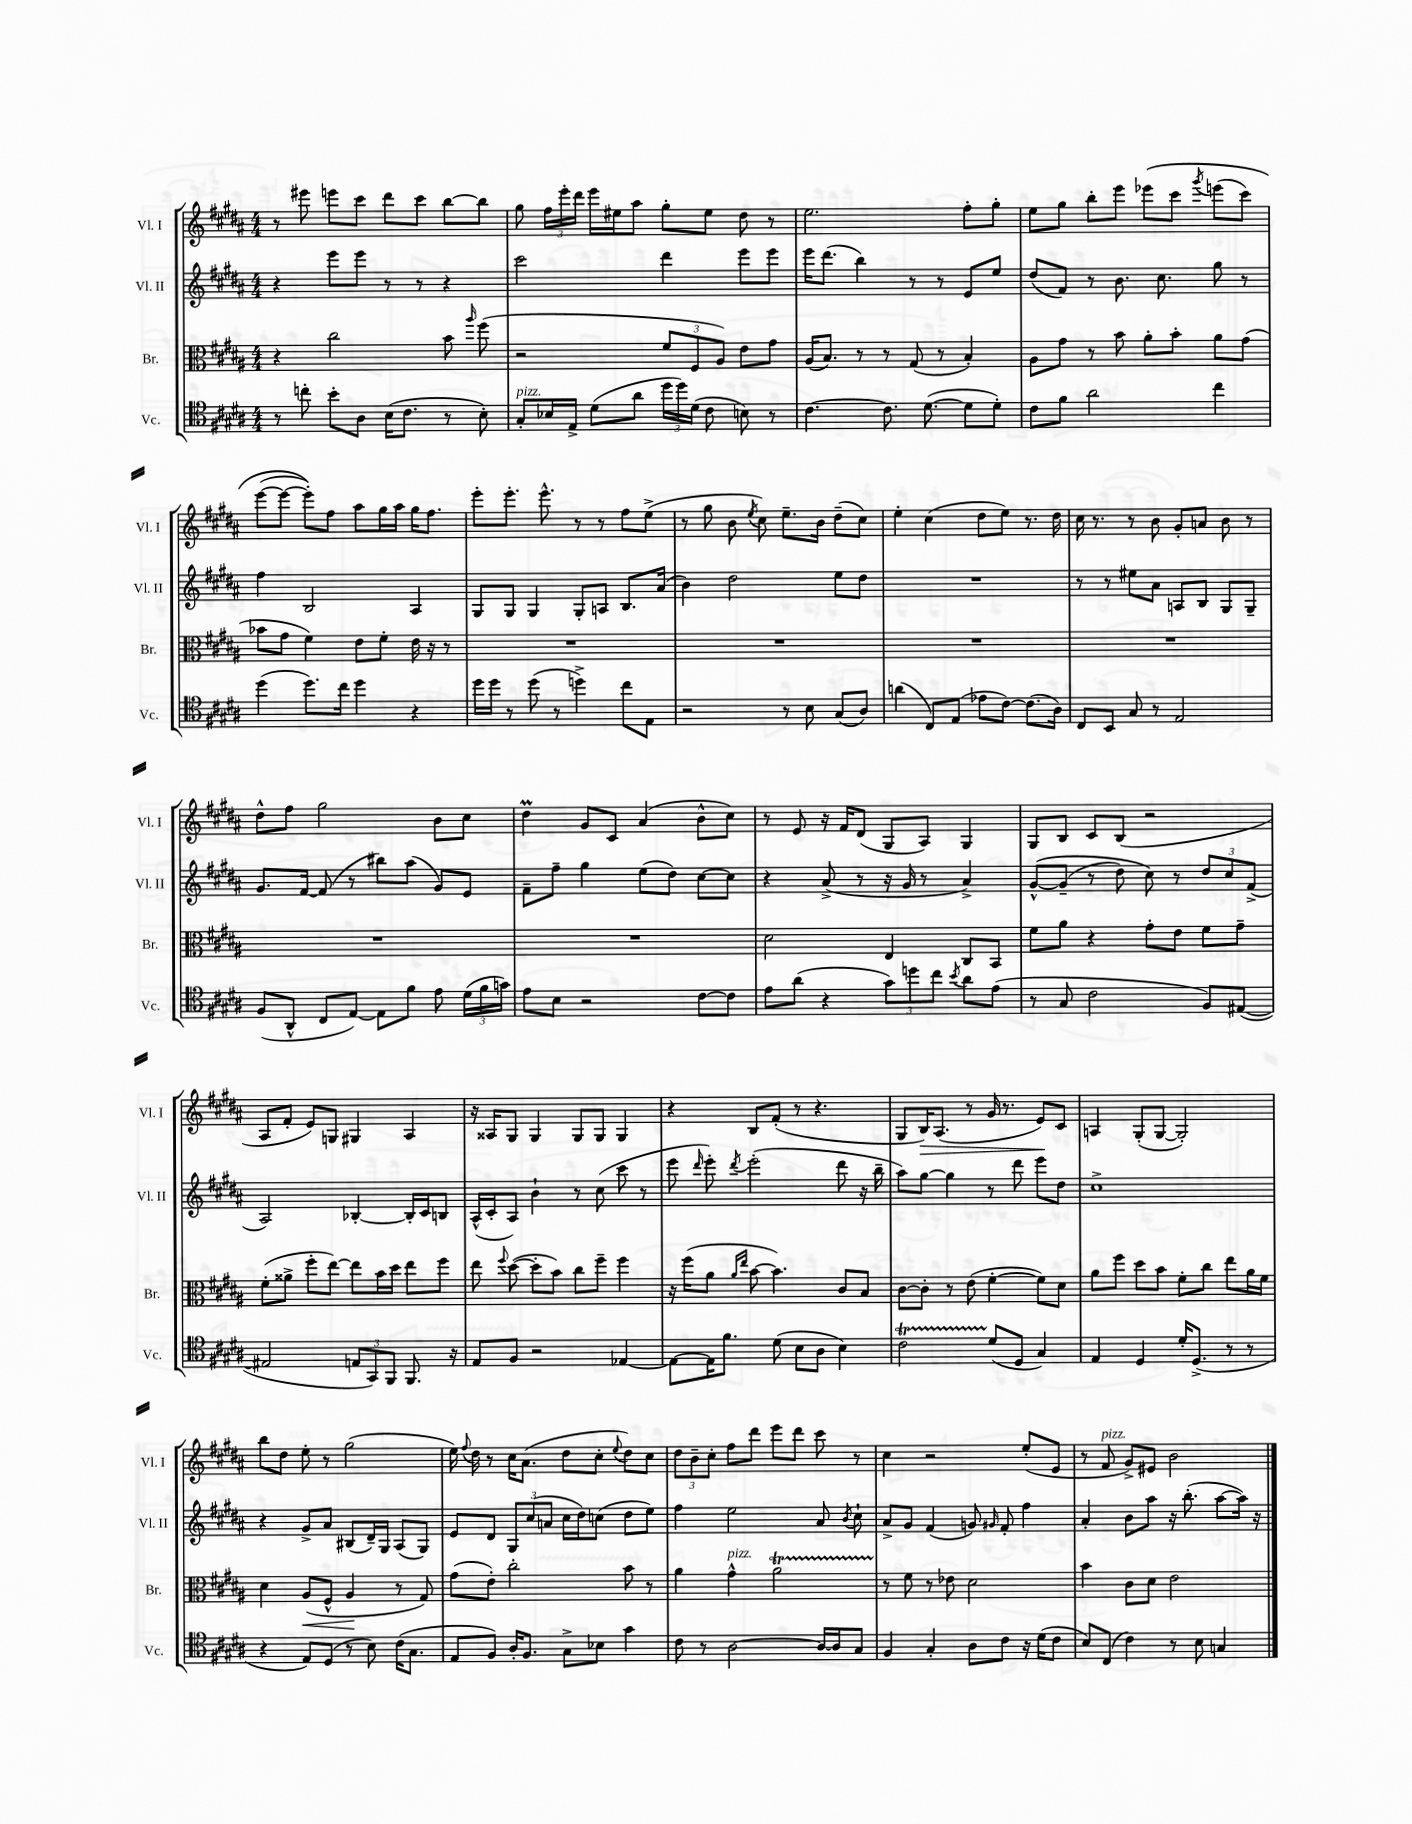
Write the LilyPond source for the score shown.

<<
\new StaffGroup <<
\new Staff = "s0" \with { instrumentName = "Vl. I" shortInstrumentName = "Vl. I" } {
    \clef treble \key b \major \numericTimeSignature \time 4/4
    \autoBeamOff r8 eis'''8 e'''8[ cis'''8] dis'''8[ cis'''8] b''8[~ b''8] |
    gis''8 \tuplet 3/2 { fis''16[ e'''16-. dis'''16] } e'''16[ eis''16 ais''8] gis''8[-. eis''8] dis''8 r8 |
    e''2. fis''8[-. gis''8]-. |
    e''8[ gis''8] b''8[-. e'''8] ees'''8[\( cis'''8] \acciaccatura { gis'''8 } e'''8[( cis'''8]) |
    e'''8[~( e'''8]~ e'''8[-.)\) fis''8] ais''8[ gis''16 ais''16] gis''16[ fis''8.] |
    e'''8[-. e'''8.]-. e'''8.-^ r8 r8 fis''8[ e''8]->( |
    r8 gis''8 b'8 \acciaccatura { e''8 } cis''8) e''8.[-- b'16] dis''8[--( cis''8]) |
    e''4-. cis''4( dis''8[ e''8]) r8. dis''16 |
    cis''16 r8. r8 b'8 gis'8[-. a'8] b'8 r8 |
    dis''8[-^ fis''8] gis''2 b'8[ cis''8] |
    dis''4\prall gis'8[ cis'8] ais'4( b'8[-^ cis''8]) |
    r8 e'8 r16 fis'16[ dis'8]( gis8[ ais8]) gis4 |
    gis8[ b8] cis'8[ b8]( r2 |
    ais8[ fis'8]-. e'8[) g8] gis4 ais4 |
    r16 aisis16[ gis8] gis4 gis8[ gis8] gis4 |
    r4 b8[ fis'8]-.( r8 r4. |
    gis8[ b16\>) ais8.]( r8 gis'16 r8. e'8[\!) cis'8] |
    a4 gis8[-.( gis8]~ gis2-.) |
    b''8[ dis''8] e''8-. r8 gis''2( |
    e''16) \appoggiatura { fis''8 } dis''16 r8 cis''16[ ais'8.]( dis''8[ cis''8]-. \appoggiatura { e''8 } dis''8[) cis''8] |
    \tuplet 3/2 { dis''8[ b'8-- cis''8]-. } fis''8[ dis'''8] e'''8[ dis'''8] cis'''8 r8 |
    cis''4 r2 e''8[-.( e'8] |
    r8 fis'8^\markup { \italic "pizz." } gis'8[->) eis'8] b'2 \bar "|." |
}
\new Staff = "s1" \with { instrumentName = "Vl. II" shortInstrumentName = "Vl. II" } {
    \clef treble \key b \major \numericTimeSignature \time 4/4
    \autoBeamOff r4 e'''8[ e'''8] r8 r8 r4 |
    cis'''2 dis'''4 e'''8[ e'''8] |
    e'''16[ dis'''8.]( b''4) r8 r8 e'8[ e''8] |
    dis''8[( fis'8]) r8 b'8. cis''8. gis''8 r8 |
    fis''4 b2 ais4 |
    gis8[ gis8] gis4 gis8[-. a8] b8.[ ais'16]( |
    b'4) dis''2 e''8[ dis''8] |
    R1 |
    r8 r8 eis''8[ ais'8] a8[ b8] gis8[ gis8]-- |
    gis'8.[ fis'16]~ fis'8( r8 bis''8[) ais''8]( gis'8[) e'8] |
    fis'8[-- fis''8]-- gis''4 e''8[( dis''8]) cis''8[~ cis''8] |
    r4 ais'8->( r8 r16 gis'16 r8 ais'4->) |
    gis'8[~-^\( gis'8]--( r8 dis''8) cis''8\) r8 \tuplet 3/2 { dis''8[ cis''8 fis'8]->( } |
    ais2) bes4~-. bes16[-. cis'16 b8] |
    ais16[-^( cis'16-. ais8]) b'4-! r8 cis''8( cis'''8 r8 |
    e'''8 \grace { dis'''16 } e'''8-.) \acciaccatura { dis'''8 } e'''2-.( dis'''8 r16 b''16-- |
    ais''8[) gis''8]~ gis''4 r8 dis'''8 e'''8[ dis''8] |
    cis''1-> |
    r4 gis'8[-> ais'8] bis8[( dis'16--) gis16] ais8[( gis8]) |
    e'8[ dis'8] \tuplet 3/2 { gis8[ cis''8( a'8] } cis''16[ dis''16) c''8]( dis''8[ e''8]) |
    fis''4 e''2 ais'8 \acciaccatura { b'8 } cis''8-! |
    ais'8[-> gis'8] fis'4( g'8) \grace { gis'16 } fis'8-. fis''4 |
    ais'4-. b'8[ ais''8] r16 b''8.-.( ais''8[~ ais''16]) r16 \bar "|." |
}
\new Staff = "s2" \with { instrumentName = "Br." shortInstrumentName = "Br." } {
    \clef alto \key b \major \numericTimeSignature \time 4/4
    \autoBeamOff r4 cis''2 b'8 \grace { ais''16 } fis''8( |
    r2 \tuplet 3/2 { fis'8[ fis8 ais8]) } e'8[ gis'8] |
    ais16[( b8.]) r8 r8 gis8( r8 b4-.) |
    ais8[ gis'8] r8 b'8 ais'8[-. b'8]-. ais'8[ gis'8]( |
    bes'8[ gis'8] fis'4) e'8[ fis'8]-. e'16 r16 r8 |
    R1 |
    R1 |
    R1 |
    R1 |
    R1 |
    R1 |
    dis'2 e4 cis8[ b,8] |
    fis'8[ ais'8] r4 gis'8[-. e'8] fis'8[ gis'8]-- |
    fis'8[-.( aisis'8]-> fis''8[-. e''8]~) e''8[ b'16 dis''16] e''8[ fis''8] |
    e''8 \appoggiatura { fis''8 } dis''8~( dis''8[-. b'8]) cis''8[ fis''8]-- fis''4 |
    r16 fis''16[( ais'8] \grace { ais'16[ e''16] } b'8~ b'4.) cis'8[ b8] |
    cis'8[~ cis'8]-. r8 e'8( fis'4~-. fis'8[) dis'8] |
    ais'8[ fis''8] dis''8[ b'8] fis'8[-. cis''8] e''8[ ais'16 fis'16] |
    dis'4 ais8[\<( fis8]-^ ais4\! r8 gis8) |
    gis'8[( e'8]-.) cis''2-. b'8 r8 |
    ais'4 gis'4-^^\markup { \italic "pizz." } ais'2\startTrillSpan |
    r8\stopTrillSpan fis'8 r8 ees'8 dis'2 |
    b'4 cis'8[ dis'8] e'2 \bar "|." |
}
\new Staff = "s3" \with { instrumentName = "Vc." shortInstrumentName = "Vc." } {
    \clef tenor \key b \major \numericTimeSignature \time 4/4
    \autoBeamOff r8 c''8-. b'8[-. ais8] b16[( cis'8.] r8 b8-.) |
    gis8[-.^\markup { \italic "pizz." } bes16 e16]-> dis'8[( ais'8] \tuplet 3/2 { dis''16[ dis''16) dis'16]( } cis'8 b8) r8 |
    cis'4.~ cis'8. dis'8.~( dis'8[ dis'8]-.) |
    cis'8[ fis'8] ais'2 cis''4 |
    dis''4( dis''8.[) cis''16] dis''4 r4 |
    dis''16[ dis''16] r8 dis''8( r8 d''4->) cis''8[ e8] |
    r2 r8 b8 gis8[( ais8]) |
    a'4( cis8[) e8]( ees'8[ cis'8]~) cis'8.[( ais16]) |
    cis8[ b,8] gis8 r8 e2 |
    fis8[( ais,8]-^ cis8[ e8]~) e8[ fis'8] e'8 \tuplet 3/2 { dis'16[( fis'16 g'16]) } |
    e'8[ b8] r2 cis'8[~ cis'8] |
    e'8[ ais'8]( r4 \tuplet 3/2 { gis'8[) d''8 cis''8] } \acciaccatura { b'8 } ais'8[ e'8]( |
    r8 gis8 cis'2 fis8[) eis8]~( |
    eis2 \tuplet 3/2 { e8[ gis,8) fis,8] } fis,8. r16 |
    e8[ fis8] r2 ees4~ |
    ees8[~ ees16 fis'8.] dis'8( b8[ ais8] b4) |
    cis'2\startTrillSpan dis'8[\stopTrillSpan( dis8] gis4) |
    e4 dis4 dis'16[-. dis8.]->( r8 r8 |
    r4 e8[) dis8]( r8 b8) cis'16[( gis8.] |
    e8[ fis8]) ais16[-. fis8.] gis8[-> bes8] gis'4 |
    cis'8 r8 ais2~ ais16[~ ais16 gis8] |
    fis4 gis4-. ais8[ cis'8] r16 dis'16[( cis'8] |
    b8[) cis8]( cis'4) r8 b8 g4 \bar "|." |
}
>>
>>
\layout { \context { \Score \remove "Bar_number_engraver" } }
